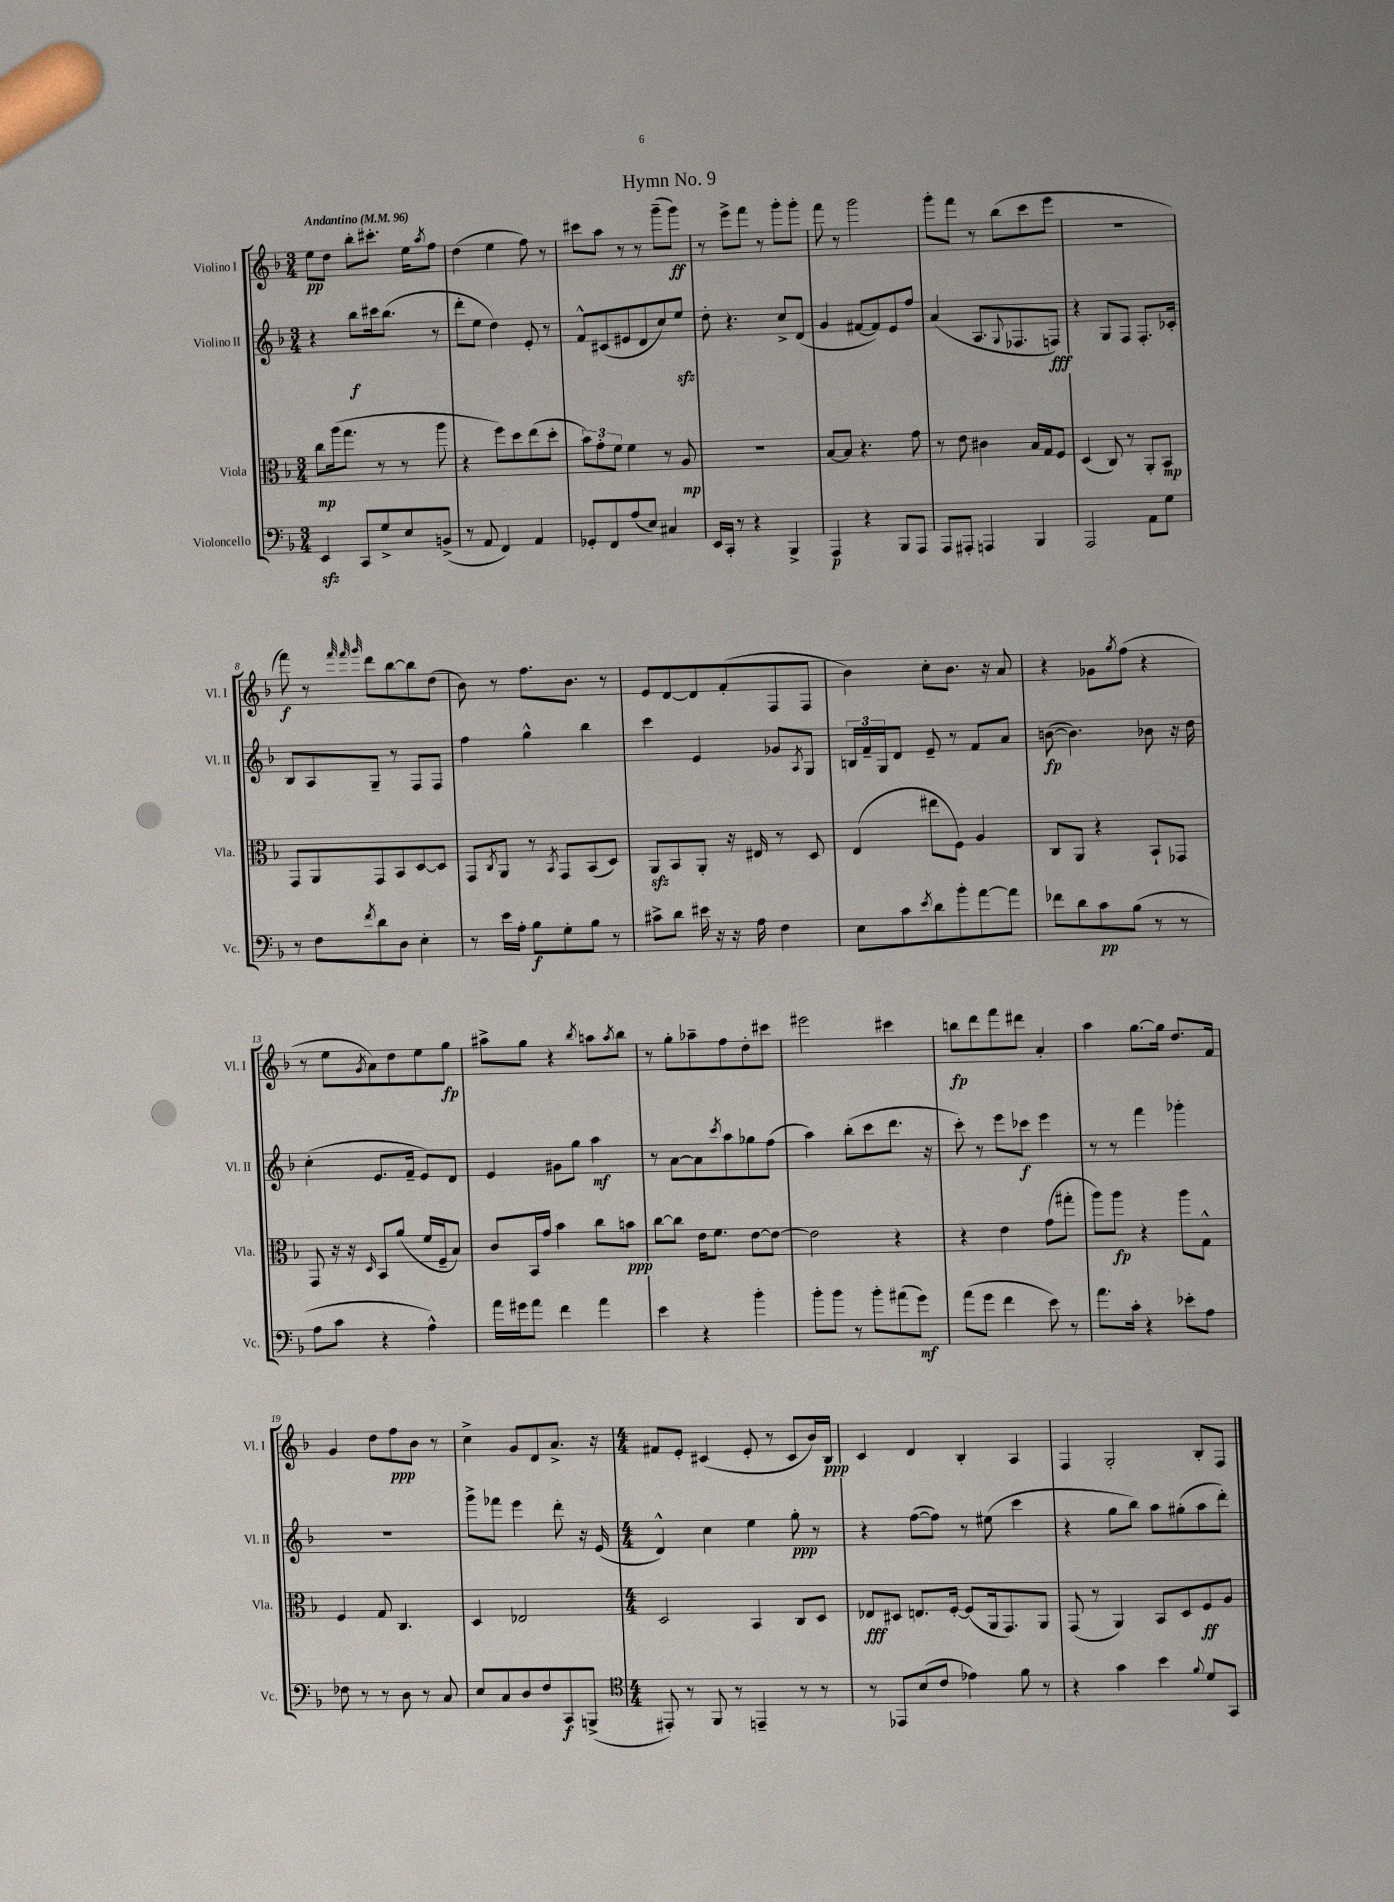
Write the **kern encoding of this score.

**kern	**dynam	**kern	**dynam	**kern	**dynam	**kern	**dynam
*part4	*part4	*part3	*part3	*part2	*part2	*part1	*part1
*staff4	*staff4	*staff3	*staff3	*staff2	*staff2	*staff1	*staff1
*I"Violoncello	*	*I"Viola	*	*I"Violino II	*	*I"Violino I	*
*I'Vc.	*	*I'Vla.	*	*I'Vl. II	*	*I'Vl. I	*
*clefF4	*	*clefC3	*	*clefG2	*	*clefG2	*
*k[b-]	*	*k[b-]	*	*k[b-]	*	*k[b-]	*
*M3/4	*	*M3/4	*	*M3/4	*	*M3/4	*
*MM96	*	*MM96	*	*MM96	*	*MM96	*
=1	=1	=1	=1	=1	=1	=1	=1
!	!	!	!	!	!	!LO:TX:a:B:t=Andantino	!
4EEzz/	.	8cc\L	mp	4r	.	8ee\L	pp
.	.	(16aa\k	.	.	.	8dd\J	.
.	.	8.gg\J	.	.	.	.	.
8CC/L	.	.	.	8bb-\L	f	8bb-'\L	.
8G^/	.	8r	.	16ccc#X\k	.	8.ccc#X'\J	.
.	.	.	.	(8.bb-\J	.	.	.
8E/	.	8r	.	.	.	.	.
.	.	.	.	.	.	16ee\KL	.
.	.	.	.	.	.	8qaa/	.
(8BBn^/J	.	8aa\	.	8r	.	8ff\J	.
=2	=2	=2	=2	=2	=2	=2	=2
8r	.	4r	.	8ddd'\L	.	(4dd\	.
8AA/	.	.	.	8ee\J	.	.	.
4FF/)	.	8ff\L)	.	4dd\)	.	4ee\	.
.	.	8dd\	.	.	.	.	.
4AA/	.	(8ee\	.	8e'/	.	8ff\)	.
.	.	8dd'\J	.	8r	.	8r	.
=3	=3	=3	=3	=3	=3	=3	=3
8GG-X'/L	.	12b-\L)	.	8f^^/L	.	8ccc#X\L	.
.	.	12g'\	.	.	.	.	.
8FF/	.	.	.	(8c#X/	.	8aa\J	.
.	.	12f\J	.	.	.	.	.
(8A/	.	4f\	.	8e#X/	.	8r	.
8E/J)	.	.	.	8d/	.	8r	.
4C#X/	.	8r	.	8cc/)	.	(8ggg~\L	.
.	.	8A/	mp	8eezz/J	.	8ggg\J)	ff
=4	=4	=4	=4	=4	=4	=4	=4
16EE/LL	.	2.r	.	8dd'\	.	8r	.
16CC'/JJ	.	.	.	.	.	.	.
8r	.	.	.	4.r	.	8eee^\L	.
4r	.	.	.	.	.	8fff\J	.
.	.	.	.	.	.	8r	.
4BBB-^/	.	.	.	8cc^/L	.	8ggg'\L	.
.	.	.	.	(8d/J	.	8ggg'\J	.
=5	=5	=5	=5	=5	=5	=5	=5
4AAA/	p	[8B-/L	.	4g/	.	8fff\	.
.	.	8B-/J]	.	.	.	8r	.
4r	.	4.r	.	[8f#X/L	.	2ggg\	.
.	.	.	.	8f#/])	.	.	.
8BBB-/L	.	.	.	8e/	.	.	.
8AAA/J	.	8g\	.	8ff/J	.	.	.
=6	=6	=6	=6	=6	=6	=6	=6
8AAA/L	.	8r	.	(4a/	.	8ggg'\L	.
8AAA#X'/J	.	8e\	.	.	.	8fff\J	.
4AAAn/	.	4c#X\	.	8.A/L	.	8r	.
.	.	.	.	.	.	(8bb-\L	.
.	.	.	.	8qqG/	.	.	.
.	.	.	.	8.F-X/	.	.	.
4BBB-/	.	16B-/LL	.	.	.	8ccc\	.
.	.	16G/J	.	.	.	.	.
.	.	8F/J	.	8Fn/J)	fff	8eee\J	.
=7	=7	=7	=7	=7	=7	=7	=7
2AAA/	.	(4D/	.	4r	.	2.r	.
.	.	8C/)	.	8G/L	.	.	.
.	.	8r	.	8F/J	.	.	.
8AA\L	.	8AA'/L	.	8.F'/L	.	.	.
8G\J	.	8BB-/J	mp	.	.	.	.
.	.	.	.	16c-X'/Jk	.	.	.
!!LO:LB:g=z
=8	=8	=8	=8	=8	=8	=8	=8
8r	.	8GG/L	.	8B-/L	.	8fff\)	f
8F\L	.	8AA/	.	8A/	.	8r	.
.	.	.	.	.	.	32qqfff/	.
.	.	.	.	.	.	32qqfff/	.
8qf/	.	.	.	.	.	32qqggg/	.
8d\	.	8GG/	.	8G~/J	.	8ddd\L	.
8D\J	.	8BB-/	.	8r	.	[8bb-\	.
4E'\	.	[8D/	.	8F/L	.	8bb-\]	.
.	.	8D/J]	.	8F/J	.	(8dd\J	.
=9	=9	=9	=9	=9	=9	=9	=9
8r	.	8GG/L	.	4ff\	.	8b-\)	.
.	.	8qC/	.	.	.	.	.
16e\LL	.	8AA/J	.	.	.	8r	.
16A'\JJ	.	.	.	.	.	.	.
8B-\L	f	8r	.	4gg^^\	.	8.ff\L	.
.	.	8qBB-/	.	.	.	.	.
8G'\	.	8GG/L	.	.	.	.	.
.	.	.	.	.	.	8.b-\J	.
8B-\J	.	(8BB-/	.	4bb-\	.	.	.
8r	.	8D/J)	.	.	.	8r	.
=10	=10	=10	=10	=10	=10	=10	=10
8c#X^\L	.	8AAzz/L	.	4ccc\	.	8e/L	.
8d\J	.	8BB-/	.	.	.	[8d/	.
16e#X\	.	8AA'/J	.	4e/	.	8d/]	.
16r	.	.	.	.	.	.	.
16r	.	16r	.	.	.	(8f'/	.
16A\	.	16E#X/	.	.	.	.	.
4F\	.	8r	.	8g-X/L	.	8F/	.
.	.	.	.	8qA/	.	.	.
.	.	8D/	.	8G/J	.	8F/J	.
=11	=11	=11	=11	=11	=11	=11	=11
8E\L	.	(4E/	.	24Bn/LL	.	4b-\)	.
.	.	.	.	24f~/	.	.	.
.	.	.	.	24G/J	.	.	.
8c\	.	.	.	8d/J	.	.	.
8qe/	.	.	.	.	.	.	.
8d\	.	8ee#X\L	.	8e~/	.	8cc'\L	.
8b-'\	.	8F\J)	.	8r	.	8.b-\J	.
[8a\	.	4A/	.	8f/L	.	.	.
.	.	.	.	.	.	16r	.
8a\J]	.	.	.	8a/J	.	8a/	.
=12	=12	=12	=12	=12	=12	=12	=12
8f-X\L	.	8C/L	.	([8bn\	fp	4r	.
8d\	.	8AA/J	.	4.b\])	.	.	.
8c\	pp	4r	.	.	.	8g-X\L	.
.	.	.	.	.	.	8qgg/	.
(8B-\J	.	.	.	.	.	(8ff\J	.
8r	.	8BB-`/L	.	8b-X\	.	4r	.
8r	.	8GG-X/J	.	16r	.	.	.
.	.	.	.	16dd\	.	.	.
!!LO:LB:g=z
=13	=13	=13	=13	=13	=13	=13	=13
8A\L	.	8GG/	.	(4cc'\	.	8r	.
8c\J	.	16r	.	.	.	8ee\L	.
.	.	16r	.	.	.	.	.
.	.	16qqD/	.	.	.	8qg/	.
4r	.	8BB-/L	.	8.e/L	.	8a\)	.
.	.	(8a/J	.	.	.	8dd\	.
.	.	.	.	16f~/Jk	.	.	.
4A^^\)	.	16f/LL	.	8e/L)	.	8ee\	.
.	.	16F~/J	.	.	.	.	.
.	.	8B-/J)	.	8d/J	.	8gg\J	fp
=14	=14	=14	=14	=14	=14	=14	=14
16a\LL	.	8c/L	.	4e/	.	8aa#X^\L	.
16g#X\J	.	.	.	.	.	.	.
8a\J	.	16BB-/L	.	.	.	8gg\J	.
.	.	16g/JJ	.	.	.	.	.
4f\	.	4b-\	.	8g#X\L	.	4r	.
.	.	.	.	8gg\J	.	.	.
.	.	.	.	.	.	8qbb-/	.
4a\	.	8cc\L	.	4aa\	mf	8aan\L	.
.	.	.	.	.	.	8qaa/	.
.	.	8bn\J	ppp	.	.	8bb-\J	.
=15	=15	=15	=15	=15	=15	=15	=15
4e\	.	[8cc\L	.	8r	.	8r	.
.	.	8cc\J]	.	[8a\L	.	8gg'\L	.
4r	.	16e\KL	.	8a\]	.	8aa-X~\	.
.	.	8.f\J	.	.	.	.	.
.	.	.	.	8qccc/	.	.	.
.	.	.	.	8aa\	.	8ff\	.
4b-'\	.	[8e\L	.	8gg-X\	.	8dd'\	.
.	.	8e\J_	.	(8ff\J	.	8ccc#X\J	.
=16	=16	=16	=16	=16	=16	=16	=16
8b-'\L	.	2e\]	.	4aa\)	.	2eee#X\	.
8b-\J	.	.	.	.	.	.	.
8r	.	.	.	(8bb-'\L	.	.	.
8b-'\L	.	.	.	8ccc\	.	.	.
(8a#X\	.	4r	.	8.ddd\J	.	4ccc#X\	.
8g\J)	mf	.	.	.	.	.	.
.	.	.	.	16r	.	.	.
=17	=17	=17	=17	=17	=17	=17	=17
(8a\L	.	4r	.	8ccc'\)	.	8bbn\L	fp
8g\J	.	.	.	8r	.	8ddd\	.
4f\	.	4e\	.	8eee\L	.	8fff\	.
.	.	.	.	8ccc-X\J	f	8ddd#X\J	.
8e\)	.	(8g\L	.	4eee\	.	4a'/	.
8r	.	8gg#X'\J	.	.	.	.	.
=18	=18	=18	=18	=18	=18	=18	=18
8.a\L	.	8aa\L)	.	8r	.	4aa\	.
.	.	8aa\J	fp	8r	.	.	.
16c'\Jk	.	.	.	.	.	.	.
4r	.	4r	.	4fff\	.	[8.gg\L	.
.	.	.	.	.	.	16gg\Jk]	.
8e-X'\L	.	8aa\L	.	4ggg-X'\	.	8.dd/L	.
8A\J	.	8G^^\J	.	.	.	.	.
.	.	.	.	.	.	16f/Jk	.
!!LO:LB:g=z
=19	=19	=19	=19	=19	=19	=19	=19
8F-X\	.	4F/	.	2.r	.	4g/	.
8r	.	.	.	.	.	.	.
8r	.	8G/	.	.	.	8dd\L	.
8D\	.	4.C/	.	.	.	8ff\	ppp
8r	.	.	.	.	.	8b-\J	.
8C/	.	.	.	.	.	8r	.
=20	=20	=20	=20	=20	=20	=20	=20
8E/L	.	4D/	.	8ggg^\L	.	4cc^\	.
8C/	.	.	.	8fff-X\J	.	.	.
8D/	.	2E-X/	.	4eee\	.	8g/L	.
8F/	.	.	.	.	.	8d/	.
8CC/	f	.	.	8ddd'\	.	8.a^/J	.
(8BBBn^/J	.	.	.	16r	.	.	.
.	.	.	.	(16e/	.	16r	.
=21	=21	=21	=21	=21	=21	=21	=21
*clefC4	*	*	*	*	*	*	*
*M4/4	*	*M4/4	*	*M4/4	*	*M4/4	*
8EE#X'/)	.	2D/	.	4d^^/)	.	8f#X/L	.
8r	.	.	.	.	.	8e'/J	.
8FF/	.	.	.	4cc\	.	(4c#X/	.
8r	.	.	.	.	.	.	.
4EEn~/	.	4BB-/	.	4ee\	.	8e'/	.
.	.	.	.	.	.	8r	.
8r	.	8C/L	.	8gg'\	ppp	8c#/L	.
8r	.	8D/J	.	8r	.	16b-/L)	.
.	.	.	.	.	.	16B-/JJ	ppp
=22	=22	=22	=22	=22	=22	=22	=22
8r	.	8E-X/L	fff	4r	.	4c/	.
8EE-X/L	.	8D#X/J	.	.	.	.	.
(8B-/	.	8.En/L	.	([8ff\L	.	4d/	.
8c/J	.	.	.	8ff\J])	.	.	.
.	.	[16F'/Jk	.	.	.	.	.
4e-X\)	.	(8F/L]	.	8r	.	4B-'/	.
.	.	16AA/k	.	(8ee#X\	.	.	.
.	.	8.GG/)	.	.	.	.	.
8f\	.	.	.	4ccc\	.	4A/	.
8r	.	8AA/J	.	.	.	.	.
=23	=23	=23	=23	=23	=23	=23	=23
4r	.	(8GG/	.	4r	.	4F/	.
.	.	8r	.	.	.	.	.
4g\	.	4AA/)	.	8gg\L	.	2G'/	.
.	.	.	.	8bb-\J)	.	.	.
4b-\	.	8BB-/L	.	8aa\L	.	.	.
.	.	8D/	.	(8gg#X'\	.	.	.
8qqf/	.	.	.	.	.	.	.
8d/L	.	8F/	ff	8aa\	.	8B-'/L	.
8GG/J	.	8A/J	.	8ddd'\J)	.	8F/J	.
==	==	==	==	==	==	==	==
*-	*-	*-	*-	*-	*-	*-	*-
